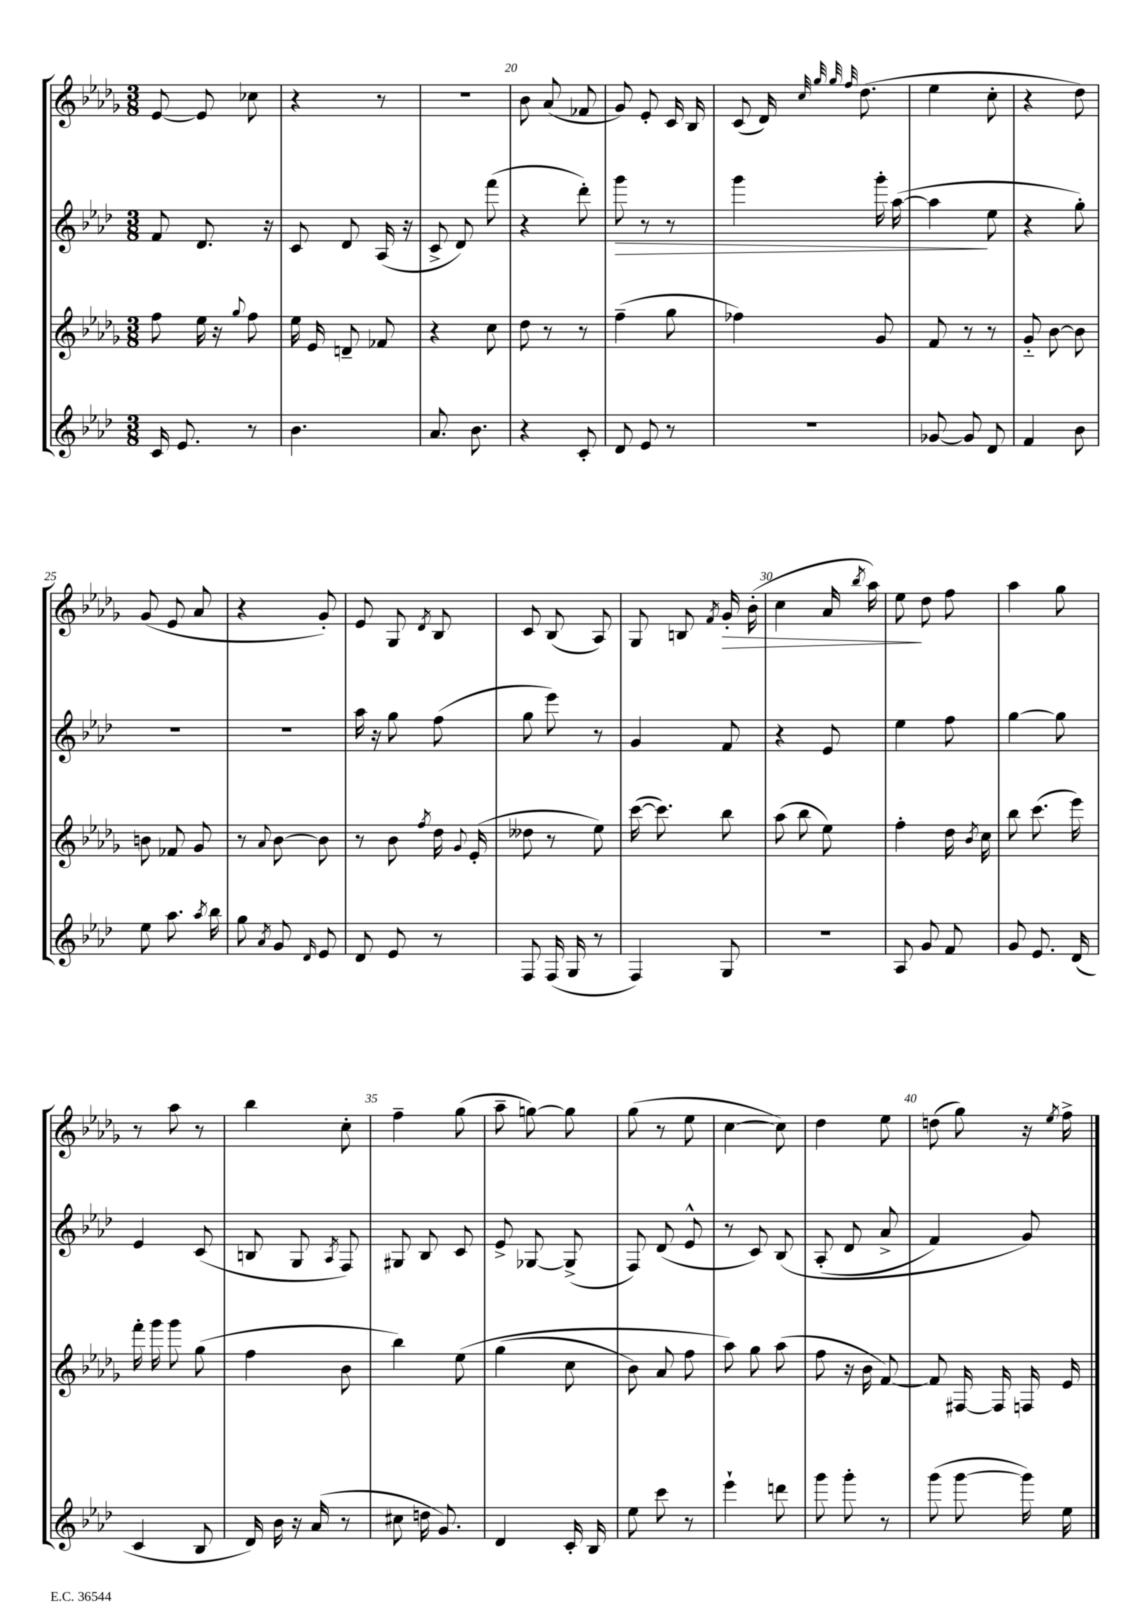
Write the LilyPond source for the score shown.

<<
\new StaffGroup <<
\new Staff = "s0" {
    \clef treble \key des \major \numericTimeSignature \time 3/8
    \autoBeamOff ees'8~ ees'8 ces''8 |
    r4 r8 |
    R4. |
    bes'8 aes'8( fes'8 |
    ges'8) ees'8-. c'16 bes16 |
    c'8( des'16) \grace { c''32 ges''32 ges''32 f''32 } des''8.( |
    ees''4 c''8-. |
    r4 des''8) |
    ges'8( ees'8 aes'8 |
    r4 ges'8-.) |
    ees'8 ges8 \acciaccatura { des'8 } bes8 |
    c'8 bes8( aes8) |
    ges8 b8 \acciaccatura { f'8 } ges'16-.\> bes'16-.( |
    c''4 aes'16 \acciaccatura { bes''8 } aes''16) |
    ees''8\! des''8 f''8 |
    aes''4 ges''8 |
    r8 aes''8 r8 |
    bes''4 c''8-. |
    f''4-- ges''8( |
    aes''8-- g''8~) g''8 |
    ges''8( r8 ees''8 |
    c''4~ c''8) |
    des''4 ees''8 |
    d''8( ges''8) r16 \acciaccatura { ees''8 } f''16-> \bar "|." |
}
\new Staff = "s1" {
    \clef treble \key aes \major \numericTimeSignature \time 3/8
    \autoBeamOff f'8 des'8. r16 |
    c'8 des'8 aes16( r16 |
    c'8-> des'8) f'''8( |
    r4 des'''8-.) |
    g'''8\> r8 r8 |
    g'''4 g'''16-. aes''16~( |
    aes''4\! ees''8 |
    r4 g''8-.) |
    R4. |
    R4. |
    aes''16 r16 g''8 f''8( |
    g''8 ees'''8) r8 |
    g'4 f'8 |
    r4 ees'8 |
    ees''4 f''8 |
    g''4~ g''8 |
    ees'4 c'8( |
    b8 g8 \acciaccatura { aes8 } f8) |
    gis8 bes8 c'8 |
    ees'8-> ges8~ ges8->( |
    f8) des'8( ees'8-^ |
    r8 c'8) bes8\( |
    aes8-.( des'8 aes'8-> |
    f'4) g'8\) \bar "|." |
}
\new Staff = "s2" {
    \clef treble \key des \major \numericTimeSignature \time 3/8
    \autoBeamOff f''8 ees''16 r16 \appoggiatura { ges''8 } f''8 |
    ees''16 ees'16 d'8-- fes'8 |
    r4 c''8 |
    des''8 r8 r8 |
    f''4--( ges''8 |
    fes''4) ges'8 |
    f'8 r8 r8 |
    ges'8-_ bes'8~ bes'8 |
    b'8 fes'8 ges'8 |
    r8 \appoggiatura { aes'8 } bes'8~ bes'8 |
    r8 bes'8 \acciaccatura { f''8 } des''16 \appoggiatura { ges'8 } ees'16-.( |
    deses''8 r8 ees''8) |
    c'''16~( c'''8.) bes''8 |
    aes''8( bes''8 ees''8) |
    f''4-. des''16 \acciaccatura { bes'8 } c''16 |
    bes''8 c'''8.( ees'''16) |
    f'''16-. ges'''16 ges'''8 ges''8( |
    f''4 bes'8 |
    bes''4) ees''8\( |
    ges''4( c''8 |
    bes'8) aes'8 f''8 |
    aes''8\) ges''8 aes''8( |
    f''8 r16 bes'16 f'8~) |
    f'8 fis16~ fis16 f16 ees'16 \bar "|." |
}
\new Staff = "s3" {
    \clef treble \key aes \major \numericTimeSignature \time 3/8
    \autoBeamOff c'16 ees'8. r8 |
    bes'4. |
    aes'8. bes'8. |
    r4 c'8-. |
    des'8 ees'8 r8 |
    R4. |
    ges'8~ ges'8 des'8 |
    f'4 bes'8 |
    ees''8 aes''8. \acciaccatura { aes''8 } bes''16 |
    g''8 \acciaccatura { aes'8 } g'8 \grace { des'16 } ees'8 |
    des'8 ees'8 r8 |
    f8 f16( g16 r8 |
    f4) g8 |
    R4. |
    aes8 g'8 f'8 |
    g'8 ees'8. des'16( |
    c'4 bes8 |
    des'16) bes'16 r16 aes'16( r8 |
    cis''8 d''16 g'8.) |
    des'4 c'16-. bes16 |
    ees''8 c'''8 r8 |
    ees'''4-! d'''8 |
    g'''8 g'''8-. r8 |
    g'''8( g'''8~ g'''16) ees''16 \bar "|." |
}
>>
>>
\layout { \context { \Score currentBarNumber = #17 \override BarNumber.break-visibility = ##(#f #t #t) barNumberVisibility = #(every-nth-bar-number-visible 5) } }
